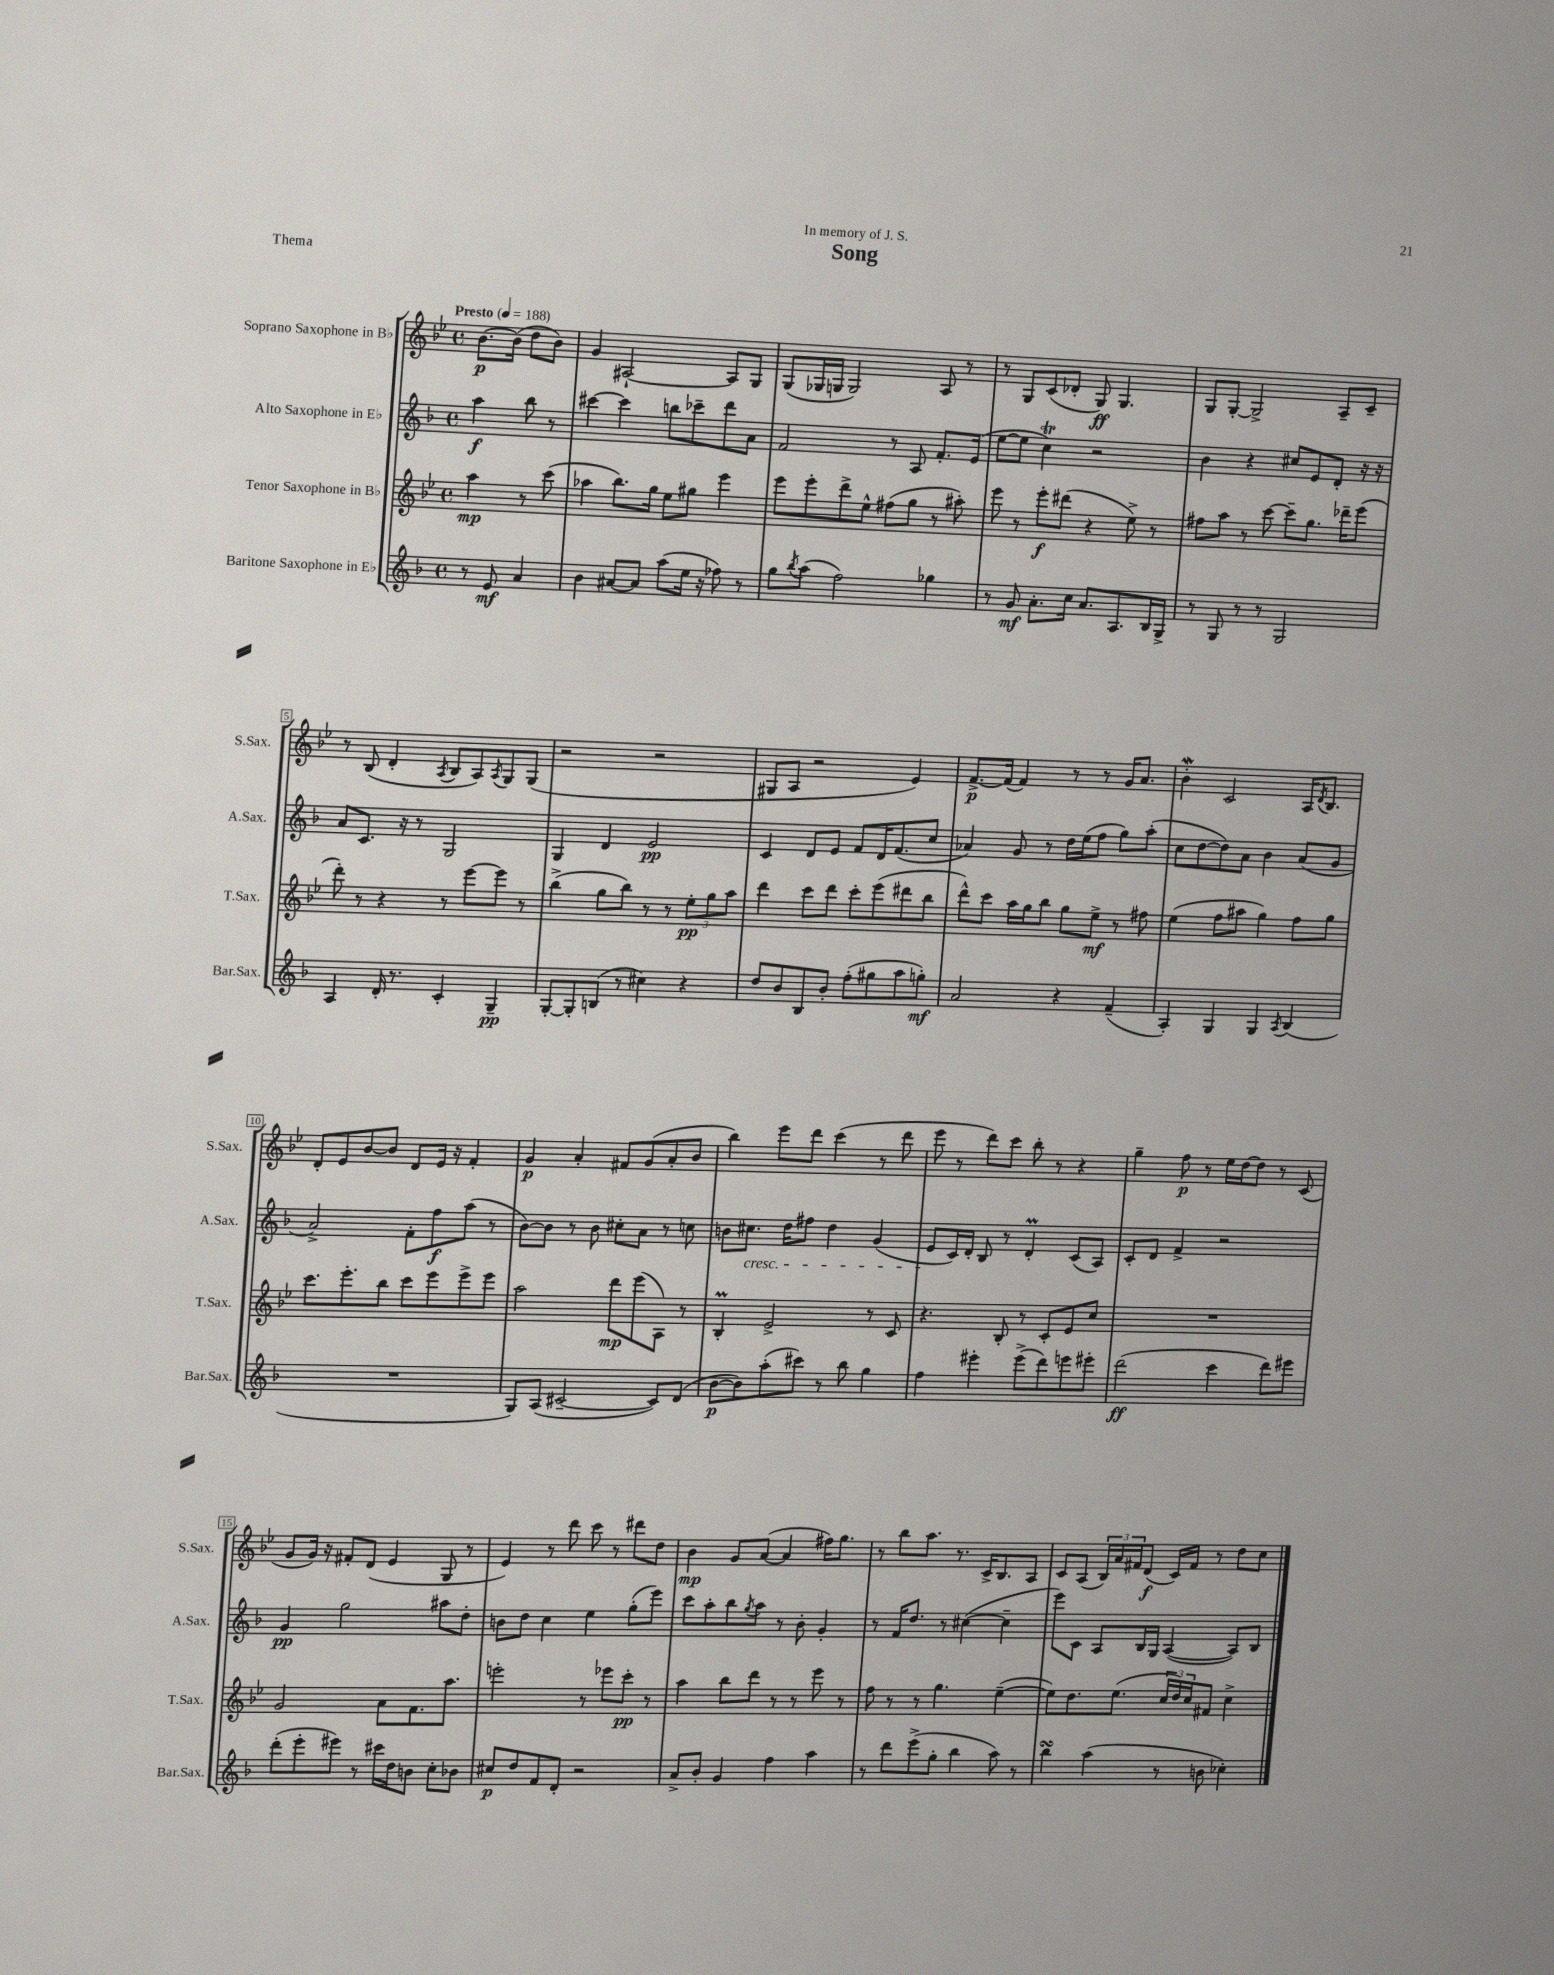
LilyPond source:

\header { title = "Song" dedication = "In memory of J. S." piece = "Thema" }
<<
\new StaffGroup <<
\new Staff = "s0" \with { instrumentName = "Soprano Saxophone in Bb" shortInstrumentName = "S.Sax." } {
    \clef treble \key bes \major \defaultTimeSignature \time 4/4 \partial 2 \tempo "Presto" 4 = 188
    bes'8.~\p bes'16( d''8 bes'8) |
    g'4 ais2~-! ais8 g8 |
    g8( ges16 g16 g2) a8 r8 |
    r8 g8 c'8( des'8-. g8\ff) g4. |
    g8 g8~-. g2-> a8-- c'8-- |
    r8 bes8( d'4-. \acciaccatura { a8 } bes8 a8) \acciaccatura { a8 } g8 g8( |
    r2 r2 |
    gis8 a8 r2 ees'4) |
    f'8.~->\p f'16( f'4) r8 r8 g'16 a'8. |
    bes'4-.\mordent c'2 a16 \acciaccatura { d'8 } bes8. |
    d'8-. ees'8 bes'8~ bes'8 d'8 ees'16 r16 f'4-. |
    g'4\p a'4-. fis'8 g'8( a'8-. bes'8 |
    bes''4) ees'''8 d'''8 c'''4( r8 d'''8 |
    ees'''8 r8 d'''8) c'''8 bes''8-. r8 r4 |
    g''4-- f''8\p r8 ees''16 d''16~ d''8 r8 c'8( |
    g'8 g'16) r16 fis'8-. d'8( ees'4 g8 r8 |
    ees'4) r8 d'''8 c'''8 r8 dis'''8 d''8 |
    bes'4\mp g'8 a'8~( a'4 fis''16) g''8. |
    r8 bes''8 a''8. r8. c'16-> bes8. a8 |
    c'8 a8( \tuplet 3/2 { bes16) a'16 fis'16 } d'8\f( c'16) fis'16 r8 d''8 c''8 \bar "|." |
}
\new Staff = "s1" \with { instrumentName = "Alto Saxophone in Eb" shortInstrumentName = "A.Sax." } {
    \clef treble \key f \major \defaultTimeSignature \time 4/4 \partial 2
    a''4\f bes''8 r8 |
    cis'''4~ cis'''4 b''8 ces'''8-- d'''8 a'8 |
    f'2 r8 a8 f'8.-. e'16( |
    e''8~ e''8 c''4\trill) r2 |
    bes'4 r4 cis''8 e'8 d'8-. r16 r16 |
    a'8 c'8. r16 r8 g2 |
    g4 d'4 e'2\pp |
    c'4 d'8 e'8 f'8 d'16 f'8.( c''8 |
    aes'4) g'8 r8 d''16 e''16( f''8 g''8) a''8-.( |
    c''8 d''8~ d''8) a'8 bes'4 a'8( g'8 |
    a'2->) f'8-. f''8\f a''8( r8 |
    bes'8~) bes'8 r8 bes'8 cis''8-. a'8 r8 c''8 |
    b'8 cis''8.\cresc d''16 fis''8 d''4 g'4( |
    e'8\! c'16) d'16-. bes8 r8 d'4-.\prall c'8( a8) |
    c'8-. d'8 f'4-> r2 |
    g'4\pp g''2 ais''8 d''8-. |
    b'8 d''8 c''4 e''4 g''8-.( e'''8) |
    c'''8 a''8-. bes''8 \acciaccatura { g''8 } a''8 r8 bes'8-. g'4-. |
    r8 f'16 d''8. r8 cis''4~( cis''4-- |
    e'''8) c'8 a8 bes16 g16 a4~( a8) bes8 \bar "|." |
}
\new Staff = "s2" \with { instrumentName = "Tenor Saxophone in Bb" shortInstrumentName = "T.Sax." } {
    \clef treble \key bes \major \defaultTimeSignature \time 4/4 \partial 2
    a''4\mp r8 c'''8( |
    aes''4 bes''8.) g''16 ees''8 gis''8 ees'''4 |
    ees'''8 ees'''8-. d'''8-> ees''8-^ fis''8( g''8 r8 ais''8-.) |
    ees'''8 r8 ees'''8-.\f dis'''8( r4 ees''8->) r8 |
    fis''8 a''8 r8 c'''8~ c'''8-- g''8. des'''16-- ees'''8( |
    d'''8-.) r8 r4 r8 ees'''8~ ees'''8 r8 |
    bes''4->( g''8 bes''8) r8 r8 \tuplet 3/2 { ees''8-.\pp g''8 a''8 } |
    d'''4 c'''8 d'''8 c'''8-. ees'''8( dis'''8 bes''8 |
    d'''8-^) c'''8 a''16 g''16 bes''8 g''8 ees''8->\mf r8 fis''8 |
    ees''4( f''8 ais''8 g''4) f''8 g''8 |
    c'''8. ees'''8.-. bes''8 c'''8 ees'''8 ees'''8-> ees'''8 |
    a''2 d'''8\mp ees'''8( a8) r8 |
    bes4-.\prall ees'2-> r8 c'8 |
    r4. bes8-. r8 c'8-. ees'8 c''8 |
    R1 |
    g'2 a'8 f'8. a''8. |
    e'''2-. r8 ees'''8 c'''8-.\pp r8 |
    a''4 bes''8 d'''8 r8 r8 ees'''8 r8 |
    f''8 r8 r8 g''4. ees''4~--( |
    ees''8) d''8. ees''8.( \tuplet 3/2 { c''16 d''16) c''16 } fis'8 c''4-> \bar "|." |
}
\new Staff = "s3" \with { instrumentName = "Baritone Saxophone in Eb" shortInstrumentName = "Bar.Sax." } {
    \clef treble \key f \major \defaultTimeSignature \time 4/4 \partial 2
    r8 e'8\mf a'4 |
    bes'4 ais'8~ ais'8 a''8( e''16 r16 fes''8) r8 |
    g''8 \acciaccatura { bes''8 } a''8( f''2) ges''4 |
    r8 g'8\mf a'8.-. c''16 a'8. a8. bes16 g16-> |
    r8 g8 r8 r8 g2 |
    a4 d'16-. r8. c'4-. g4--\pp |
    g8~-. g8-. b8( r8 cis''4) r4 |
    d''8 bes'8 bes8 bes'8-. f''8-.( gis''8 a''8 g''8-.\mf) |
    a'2 r4 f'4--( |
    a4-.) g4 g4 \acciaccatura { a8 } bes4( |
    R1 |
    g8) a8( cis'2~-- cis'8) d'8( |
    bes'8~\p bes'8) a''8-.( cis'''8) r8 bes''8 g''4 |
    f''4 eis'''4-. eis'''8->( d'''8) e'''8 eis'''8-. |
    d'''2\ff( c'''4 d'''8) eis'''8 |
    d'''8-.( e'''8-. eis'''8) r8 cis'''16 d''16 b'8 c''8-. bes'8 |
    cis''8\p d''8 f'8 d'8-. r2 |
    a'8-> bes'8-. g'4 f''4 a''4 |
    r8 d'''8 e'''8->( g''8-. bes''4 a''8) r8 |
    bes''4\turn a''4( r8 b'8 ces''4-.) \bar "|." |
}
>>
>>
\layout { \context { \Score \override BarNumber.stencil = #(make-stencil-boxer 0.1 0.3 ly:text-interface::print) } }
